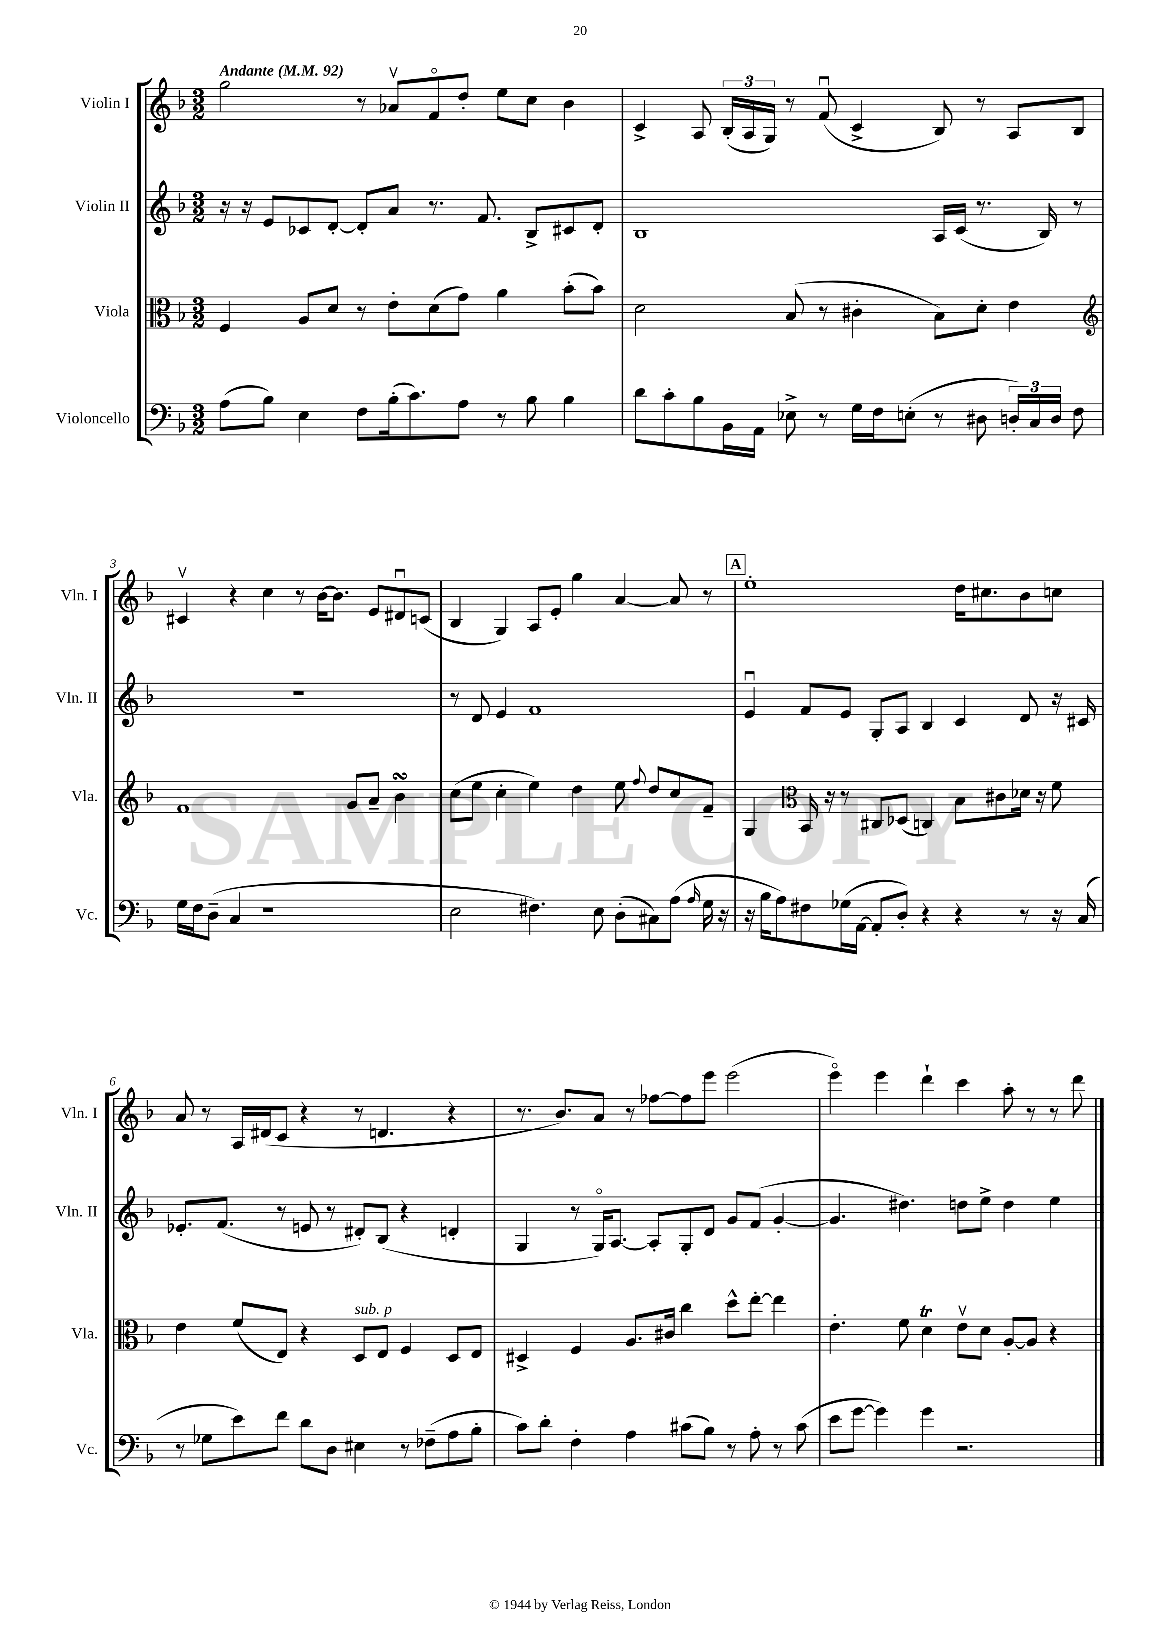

**kern	**kern	**kern	**kern
*staff4	*staff3	*staff2	*staff1
*clefF4	*clefC3	*clefG2	*clefG2
*k[b-]	*k[b-]	*k[b-]	*k[b-]
*M3/2	*M3/2	*M3/2	*M3/2
*MM92	*MM92	*MM92	*MM92
(8A	4F	16r	2gg
.	.	16r	.
8B-)	.	8e	.
4E	8A	8c-	.
.	8d	[8d'	.
8F	8r	8d']	8r
(16B-'	8e'	8a	8a-v
8.c)	.	.	.
.	(8d	8.r	8fo
8A	8g)	.	8dd'
.	.	8.f	.
8r	4a	.	8ee
8B-	.	8B-^	8cc
4B-	(8b-'	8c#	4b-
.	8b-)	8d'	.
=	=	=	=
8d	2d	1B-	4c^
8c'	.	.	.
8B-	.	.	8A
16BB-	.	.	(24B-'
.	.	.	24A
16AA	.	.	.
.	.	.	24G)
8E-^	(8B-	.	8r
8r	8r	.	(8fu
16G	4c#'	.	4c^
16F	.	.	.
(8E'	.	.	.
8r	8B-)	16A	8B-)
.	.	(16c	.
8D#	8d'	8.r	8r
24D')	4e	.	8A
24C	.	.	.
.	.	16B-)	.
24D	.	.	.
8F	.	8r	8B-
=	=	=	=
*	*clefG2	*	*
16G	1f	1.r	4c#v
16F	.	.	.
(8D~	.	.	.
4C	.	.	4r
1r	.	.	4cc
.	.	.	8r
.	.	.	[16b-
.	.	.	8.b-]
.	8g	.	.
.	8a~	.	8e
.	4b-	.	8d#u
.	.	.	(8c
=	=	=	=
2E	(8cc	8r	4B-
.	8ee	8d	.
.	4cc'	4e	4G)
4.F#)	4ee)	1f	8A
.	.	.	8e'
.	4dd	.	4gg
8E	.	.	.
(8D'	8ee	.	[4a
.	8qqff	.	.
8C#)	8dd	.	.
(8A	8cc	.	8a]
16qqA	.	.	.
16G	8f~	.	8r
16r	.	.	.
=	=	=	=
16r	4G	4eu	1ee'
16B-	.	.	.
8A)	.	.	.
*	*clefC3	*	*
8F#	16BB-	8f	.
.	16r	.	.
(16G-	8r	8e	.
[16AA	.	.	.
8AA']	8C#	8G'	.
8D')	(8D-	8A	.
4r	4C)	4B-	.
4r	8B-	4c	16dd
.	.	.	8.cc#
.	8c#	.	.
8r	16d-	8d	8b-
.	16r	.	.
16r	8f	16r	8cc
(16C	.	16c#	.
=	=	=	=
8r	4e	8.e-'	8a
8G-	.	.	8r
.	.	(8.f	.
8e)	(8f	.	16A
.	.	.	(16d#
8f	8E)	8r	8c
8d	4r	8e	4r
8D	.	8r	.
4E#	8D	8d#')	8r
.	8E	(8B-	4.d
8r	4F	4r	.
(8F-~	.	.	.
8A	8D	4d'	4r
8B-'	8E	.	.
=	=	=	=
8c)	4D#^	4G	8.r
8d'	.	.	.
.	.	.	8.b-)
4F'	4F	8r	.
.	.	16Go)	8a
.	.	[8.A	.
4A	8.A	.	8r
.	.	8A']	[8ff-
.	16c#	.	.
(8c#	4cc	8G'	8ff-]
8B-)	.	8d	8eee
8r	8dd^^	8g	(2eee
8A'	[8ee'	(8f	.
8r	4ee]	[4g'	.
(8c#	.	.	.
=	=	=	=
8e	4.e'	4.g]	4eeeo)
[8g	.	.	.
4g])	.	.	4eee
.	8f	4.dd#)	.
4g	4d	.	4ddd`
2.r	8ev	8dd	4ccc
.	8d	8ee^	.
.	[8A'	4dd	8aa'
.	8A]	.	8r
.	4r	4ee	8r
.	.	.	8ddd
==	==	==	==
*-	*-	*-	*-
